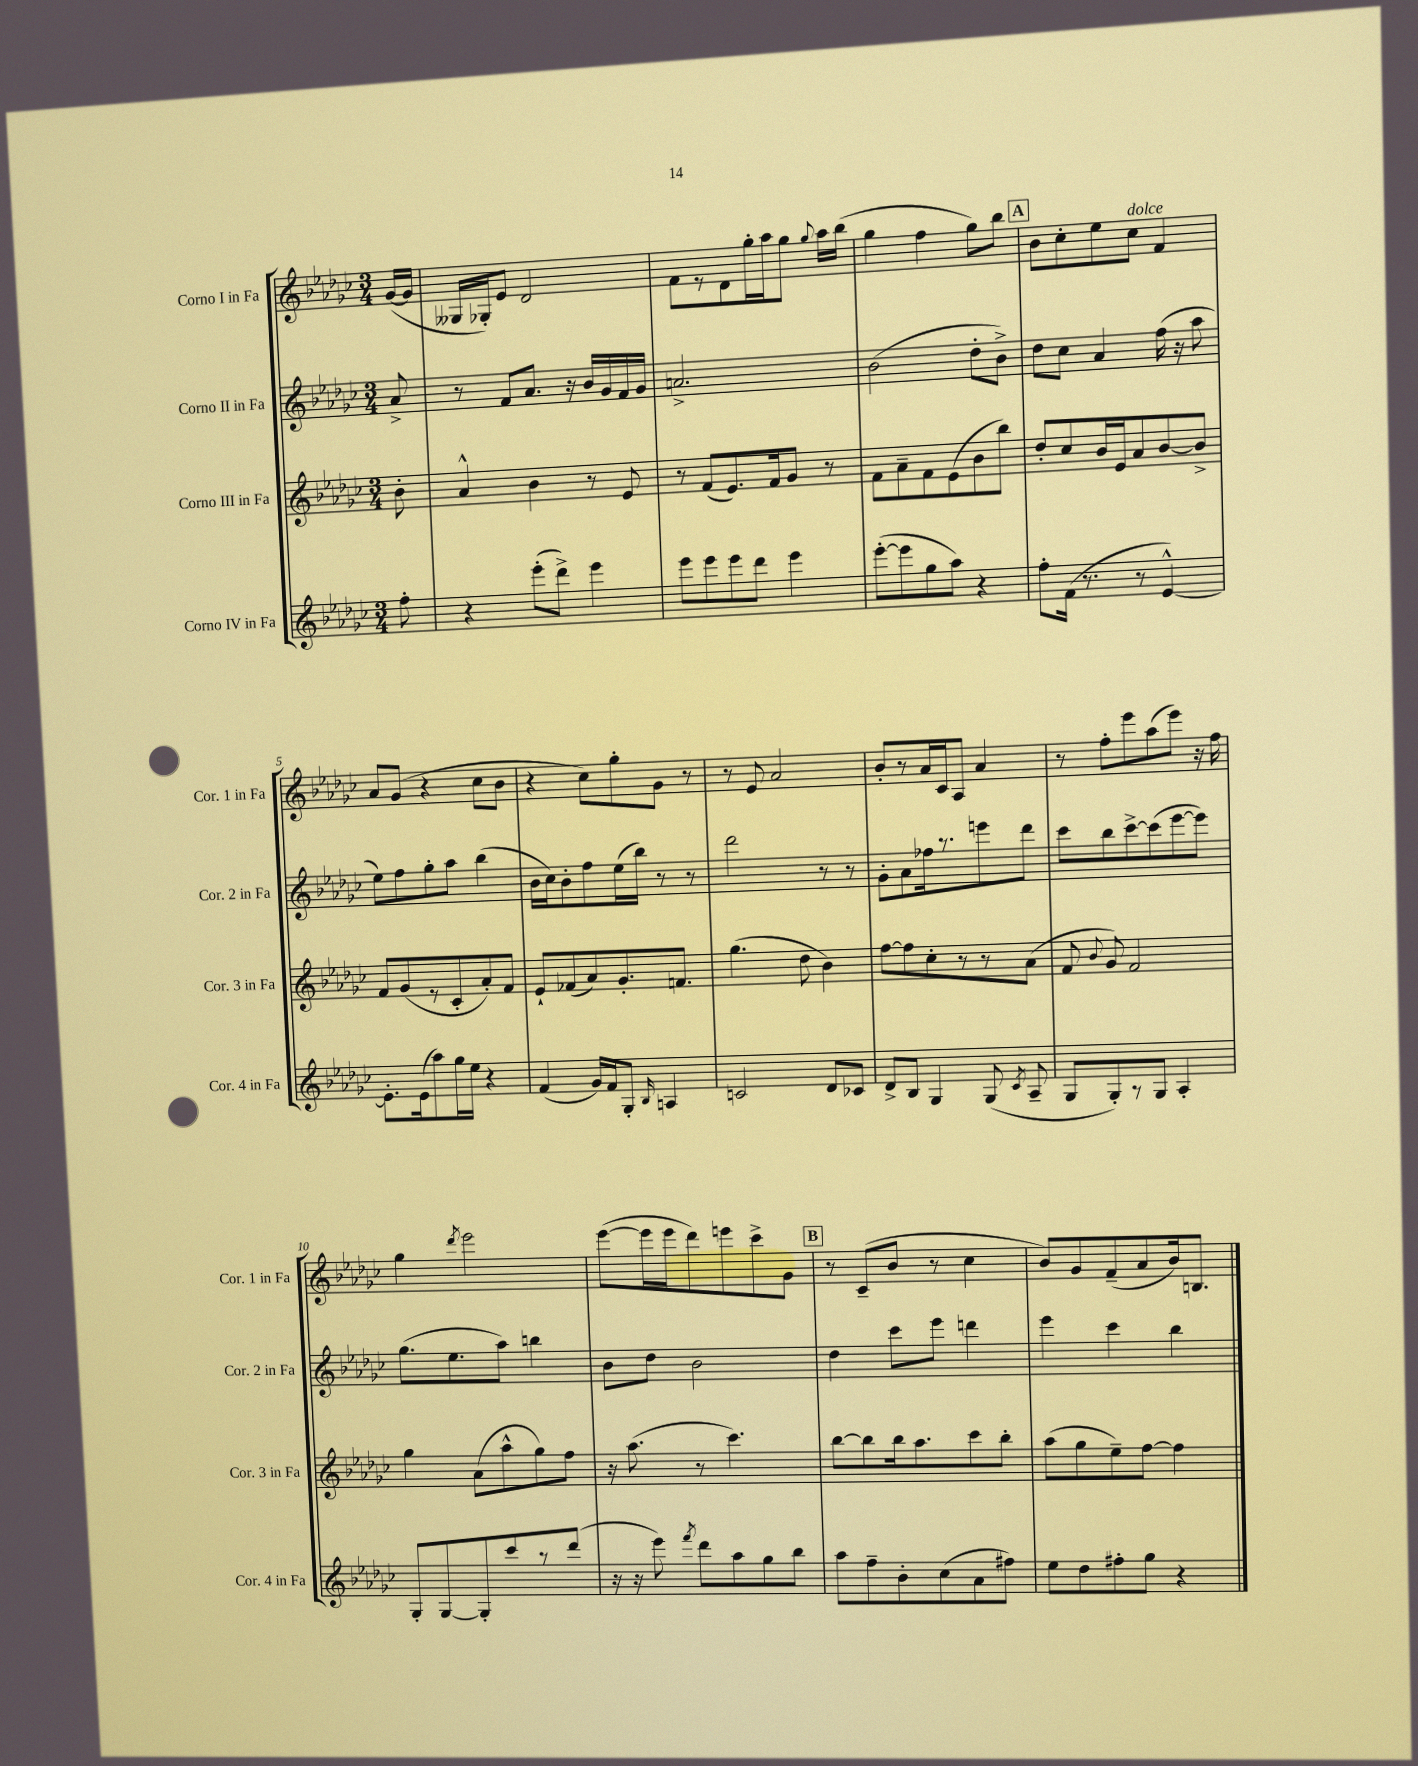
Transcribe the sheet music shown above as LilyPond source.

<<
\new StaffGroup <<
\new Staff = "s0" \with { instrumentName = "Corno I in Fa" shortInstrumentName = "Cor. 1 in Fa" } {
    \clef treble \key ges \major \numericTimeSignature \time 3/4 \partial 8
    \autoBeamOff ges'16[~( ges'16] |
    geses16[ ges16-.) ees'8] des'2 |
    f'8[ r8 des'8 ges''16-. aes''16 ges''8] \appoggiatura { ges''8 } aes''16[ bes''16]( |
    ges''4 f''4 ges''8[) bes''8] |
    \mark \markup { \box "A" } bes'8[ ces''8-. ees''8 ces''8]^\markup { \italic "dolce" } f'4 |
    aes'8[ ges'8]( r4 ces''8[ bes'8] |
    r4 ces''8[) ges''8-. ges'8] r8 |
    r8 ees'8 aes'2 |
    bes'8[-. r8 aes'16 ces'16 aes8] aes'4 |
    r8 f''8[-. ees'''8 aes''8( ees'''8]) r16 f''16 |
    ges''4 \acciaccatura { des'''8 } ees'''2 |
    ees'''8[~( ees'''16 ees'''16 des'''8) e'''8 ces'''8-> ges'8] |
    \mark \markup { \box "B" } r8 ces'8[--( bes'8] r8 ces''4 |
    bes'8[) ges'8 f'8--( aes'8 bes'16) b8.] \bar "|." |
}
\new Staff = "s1" \with { instrumentName = "Corno II in Fa" shortInstrumentName = "Cor. 2 in Fa" } {
    \clef treble \key ges \major \numericTimeSignature \time 3/4 \partial 8
    \autoBeamOff aes'8-> |
    r8 f'8[ aes'8.] r16 bes'16[ ges'16 f'16 ges'16] |
    a'2.-> |
    bes'2( des''8[-. bes'8]->) |
    \mark \markup { \box "A" } des''8[ ces''8] aes'4 f''16( r16 aes''8 |
    ees''8[) f''8 ges''8-. aes''8] bes''4( |
    bes'16[ ces''16) bes'8-. f''8 ees''16( bes''16]) r8 r8 |
    des'''2 r8 r8 |
    ges'8[-. aes'8 fes''16 r8. e'''8 des'''8] |
    ces'''8[ bes''8 ces'''8~-> ces'''8( ees'''8~ ees'''8]) |
    ges''8.[( ees''8. aes''8]) b''4 |
    bes'8[ des''8] bes'2 |
    \mark \markup { \box "B" } des''4 ces'''8[ ees'''8] d'''4 |
    ees'''4 ces'''4 bes''4 \bar "|." |
}
\new Staff = "s2" \with { instrumentName = "Corno III in Fa" shortInstrumentName = "Cor. 3 in Fa" } {
    \clef treble \key ges \major \numericTimeSignature \time 3/4 \partial 8
    \autoBeamOff bes'8-. |
    aes'4-^ bes'4 r8 ees'8 |
    r8 f'8[( ees'8.) f'16 ges'8] r8 |
    f'8[ aes'8-- f'8 ees'8( bes'8 bes''8]) |
    \mark \markup { \box "A" } des''8[-. ces''8 bes'16 ees'16 aes'8 bes'8~ bes'8]-> |
    f'8[ ges'8( r8 ces'8-. aes'8-.) f'8] |
    ees'8[-! fes'8( aes'8) ges'8.-. f'8.] |
    ges''4.( des''8 bes'4) |
    f''8[~ f''8 ces''8-. r8 r8 aes'8]( |
    f'8 \appoggiatura { bes'8 } ges'8) f'2 |
    ges''4 aes'8[( aes''8-^ ges''8) f''8] |
    r16 aes''8.( r8 ces'''4.) |
    \mark \markup { \box "B" } bes''8[~ bes''8 bes''16 aes''8. ces'''8 bes''8]-. |
    aes''8[( ges''8 ees''8--) f''8]~ f''4 \bar "|." |
}
\new Staff = "s3" \with { instrumentName = "Corno IV in Fa" shortInstrumentName = "Cor. 4 in Fa" } {
    \clef treble \key ges \major \numericTimeSignature \time 3/4 \partial 8
    \autoBeamOff f''8-. |
    r4 ees'''8[-.( des'''8]->) ees'''4 |
    ees'''8[ ees'''8 ees'''8 des'''8] ees'''4 |
    ees'''8[~-.( ees'''8 ges''8 aes''8]) r4 |
    \mark \markup { \box "A" } f''8[-. f'16]( r8. r8 ees'4~-^) |
    ees'8.[-. ees'16( aes''8) ges''16 ees''16] r4 |
    f'4( ges'16[) f'16 ges8]-. \grace { bes16 } a4 |
    c'2 des'8[ ces'8] |
    des'8[-> bes8] ges4 ges8( \acciaccatura { ces'8 } aes8-- |
    ges8[ ges8-.) r8 ges8] aes4-. |
    ges8[-. ges8~ ges8-. ces'''8 r8 des'''8]( |
    r16 r16 ees'''8) \acciaccatura { f'''8 } des'''8[ aes''8 ges''8 bes''8] |
    \mark \markup { \box "B" } aes''8[ f''8-- bes'8-. ces''8( aes'8 fis''8]) |
    ees''8[ des''8 fis''8-. ges''8] r4 \bar "|." |
}
>>
>>
